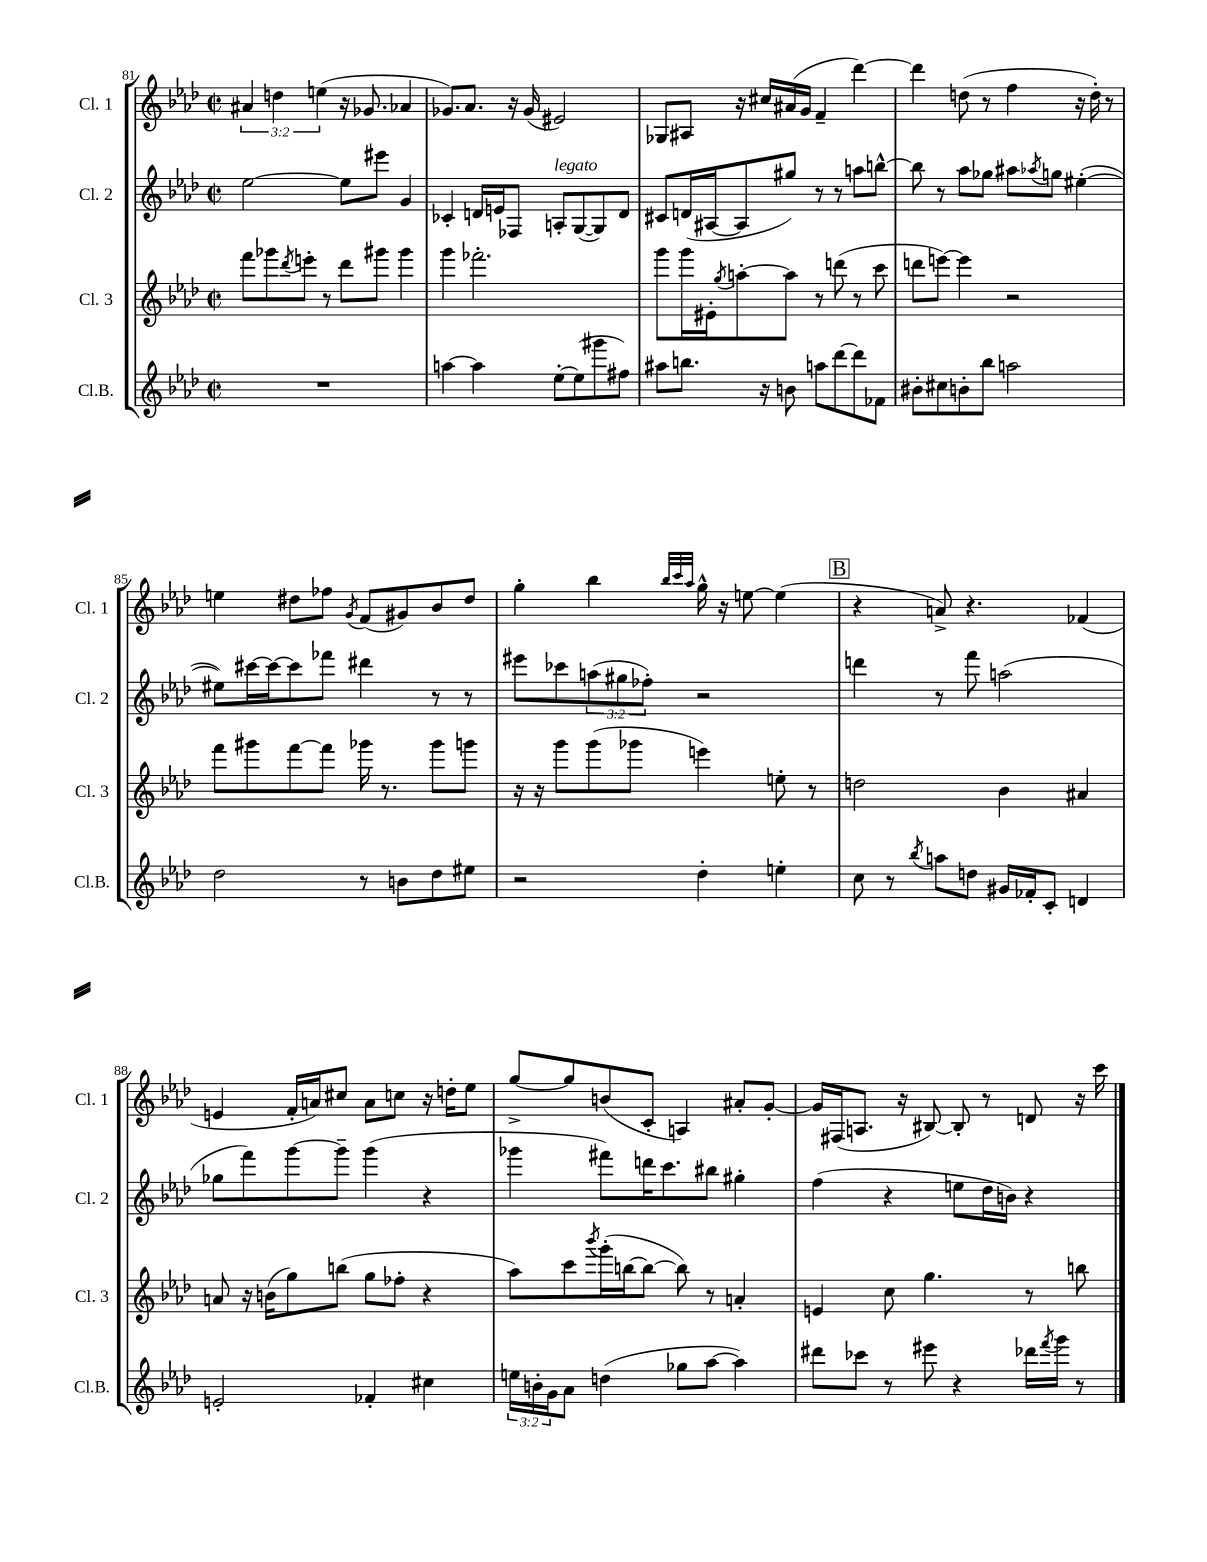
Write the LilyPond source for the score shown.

<<
\new StaffGroup <<
\new Staff = "s0" \with { instrumentName = "Cl. 1" shortInstrumentName = "Cl. 1" } {
    \clef treble \key aes \major \defaultTimeSignature \time 2/2 \override Staff.TupletNumber.text = #tuplet-number::calc-fraction-text
    \tuplet 3/2 { ais'4 d''4 e''4( } r16 ges'8. aes'4 |
    ges'8.) aes'8. r16 ges'16( eis'2) |
    ges8 ais8 r16 cis''16 ais'16( g'16 f'4-- des'''4~) |
    des'''4 d''8( r8 f''4 r16 d''16-.) r8 |
    e''4 dis''8 fes''8 \acciaccatura { g'8 } f'8( gis'8) bes'8 dis''8 |
    g''4-. bes''4 \grace { bes''32 c'''32 aes''32 } g''16-^ r16 e''8~ e''4( |
    \mark \markup { \box "B" } r4 a'8->) r4. fes'4( |
    e'4 f'16-. a'16) cis''8 a'8 c''8 r16 d''16-. ees''8 |
    g''8~-> g''8 b'8( c'8-. a4) ais'8-. g'8~-. |
    g'16 fis16( a8. r16 bis8~) bis8-. r8 d'8 r16 c'''16 \bar "|." |
}
\new Staff = "s1" \with { instrumentName = "Cl. 2" shortInstrumentName = "Cl. 2" } {
    \clef treble \key aes \major \defaultTimeSignature \time 2/2 \override Staff.TupletNumber.text = #tuplet-number::calc-fraction-text
    ees''2~ ees''8 eis'''8 g'4 |
    ces'4-. d'16 e'16 fes8 a8-.^\markup { \italic "legato" } g8~( g8) d'8 |
    cis'8 d'16( ais16~ ais8 gis''8) r8 r8 a''8 b''8~-^ |
    b''8 r8 aes''8 ges''8 ais''8 \acciaccatura { aes''8 } g''8 eis''4~-.( |
    eis''8) cis'''16~ cis'''16~ cis'''8 fes'''8 dis'''4 r8 r8 |
    eis'''8 ces'''8 \tuplet 3/2 { a''8( gis''8 fes''8-.) } r2 |
    \mark \markup { \box "B" } d'''4 r8 f'''8 a''2( |
    ges''8 f'''8) g'''8~ g'''8-- g'''4( r4 |
    ges'''4 fis'''8) d'''16 c'''8. bis''8 gis''4-. |
    f''4( r4 e''8 des''16 b'16) r4 \bar "|." |
}
\new Staff = "s2" \with { instrumentName = "Cl. 3" shortInstrumentName = "Cl. 3" } {
    \clef treble \key aes \major \defaultTimeSignature \time 2/2
    f'''8 ges'''8 \acciaccatura { des'''8 } e'''8-. r8 des'''8 gis'''8 gis'''4 |
    g'''4 fes'''2.-. |
    g'''8 g'''16 eis'16-. \acciaccatura { g''8 } a''8~-. a''8 r8 d'''8( r8 c'''8 |
    d'''8 e'''8~) e'''4 r2 |
    f'''8 gis'''8 f'''8~ f'''8 ges'''16 r8. ges'''8 g'''8 |
    r16 r16 g'''8 g'''8( ges'''8 e'''4) e''8-. r8 |
    \mark \markup { \box "B" } d''2 bes'4 ais'4 |
    a'8 r16 b'16( g''8) b''8( g''8 fes''8-. r4 |
    aes''8) c'''8 \acciaccatura { bes'''8 } g'''16-.( b''16~ b''8~ b''8) r8 a'4-. |
    e'4 c''8 g''4. r8 b''8 \bar "|." |
}
\new Staff = "s3" \with { instrumentName = "Cl.B." shortInstrumentName = "Cl.B." } {
    \clef treble \key aes \major \defaultTimeSignature \time 2/2 \override Staff.TupletNumber.text = #tuplet-number::calc-fraction-text
    R1 |
    a''4~ a''4 ees''8~-. ees''8( gis'''8 fis''8) |
    ais''8 b''8. r16 b'8 a''8 des'''8~ des'''8 fes'8 |
    bis'8-. cis''8 b'8-. bes''8 a''2 |
    des''2 r8 b'8 des''8 eis''8 |
    r2 des''4-. e''4-. |
    \mark \markup { \box "B" } c''8 r8 \acciaccatura { bes''8 } a''8 d''8 gis'16 fes'16-. c'8-. d'4 |
    e'2-. fes'4-. cis''4 |
    \tuplet 3/2 { e''16 b'16-. g'16 } aes'8 d''4( ges''8 aes''8~ aes''4) |
    dis'''8 ces'''8 r8 eis'''8 r4 des'''16 \acciaccatura { f'''8 } g'''16 r8 \bar "|." |
}
>>
>>
\layout { \context { \Score currentBarNumber = #81 } }
